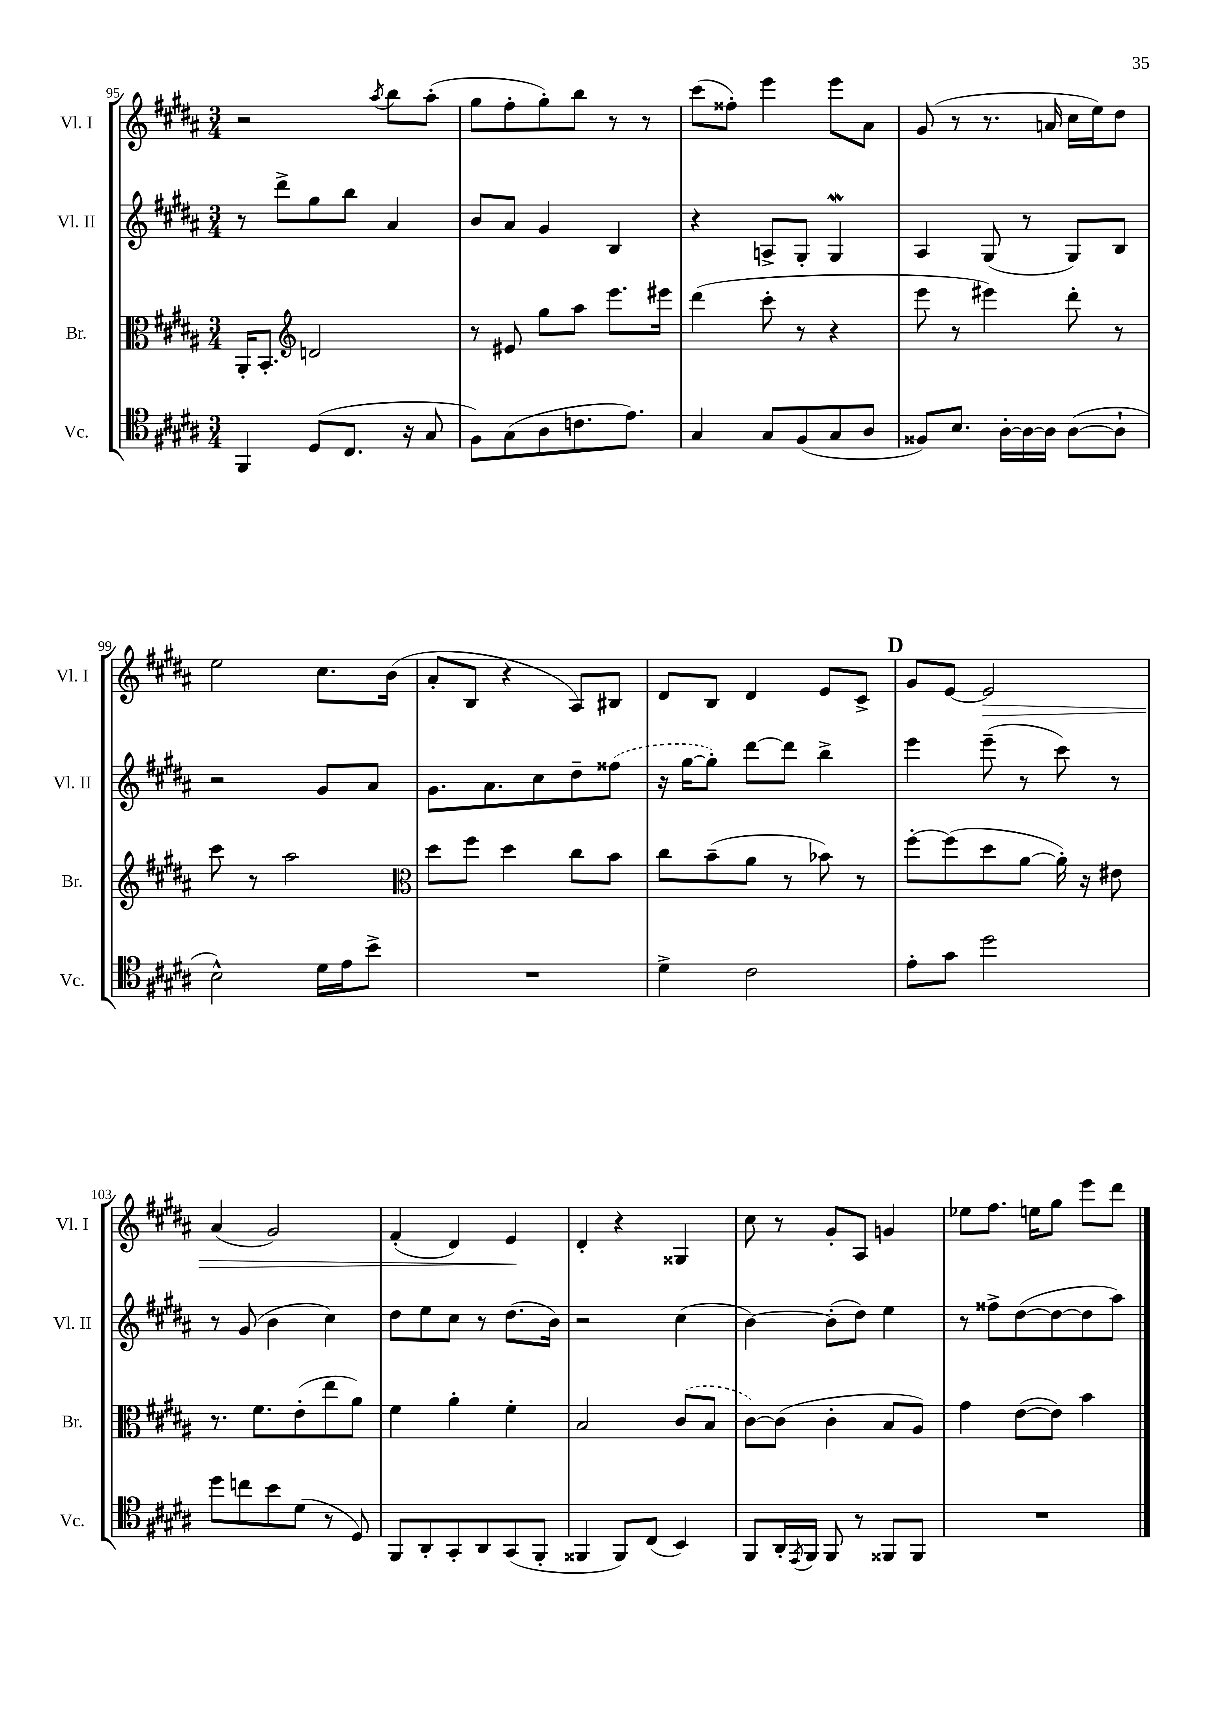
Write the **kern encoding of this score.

**kern	**kern	**kern	**kern	**dynam
*part4	*part3	*part2	*part1	*part1
*staff4	*staff3	*staff2	*staff1	*staff1
*I"Vc.	*I"Br.	*I"Vl. II	*I"Vl. I	*
*I'Vc.	*I'Br.	*I'Vl. II	*I'Vl. I	*
*clefC4	*clefC3	*clefG2	*clefG2	*
*k[f#c#g#d#a#]	*k[f#c#g#d#a#]	*k[f#c#g#d#a#]	*k[f#c#g#d#a#]	*
*M3/4	*M3/4	*M3/4	*M3/4	*
=95	=95	=95	=95	=95
4FF#/	16AA#'/KL	8r	2r	.
.	8.BB'/J	.	.	.
.	.	8ddd#^\L	.	.
*	*clefG2	*	*	*
(8D#/L	2dn/	8gg#\	.	.
8.C#/J	.	8bb\J	.	.
.	.	.	8qaa#/	.
.	.	4a#/	8bb\L	.
16r	.	.	.	.
8G#/	.	.	(8aa#'\J	.
=96	=96	=96	=96	=96
8F#\L)	8r	8b/L	8gg#\L	.
(8G#\	8e#X/	8a#/J	8ff#'\	.
8A#\	8gg#\L	4g#/	8gg#'\)	.
8.cn\	8aa#\J	.	8bb\J	.
.	8.eee\L	4B/	8r	.
8.e\J)	.	.	.	.
.	.	.	8r	.
.	16eee#X\Jk	.	.	.
=97	=97	=97	=97	=97
4G#/	(4ddd#\	4r	(8ccc#\L	.
.	.	.	8ff##X'\J)	.
8G#/L	8ccc#'\	8An^/L	4eee\	.
(8F#/	8r	8G#'/J	.	.
8G#/	4r	4G#W/	8eee\L	.
8A#/J	.	.	8a#\J	.
=98	=98	=98	=98	=98
8F##X/L)	8eee\	4A#/	(8g#/	.
8.B/J	8r	.	8r	.
.	4eee#X\)	(8G#/	8.r	.
[16A#'\LL	.	.	.	.
16A#\_	.	8r	.	.
16A#\JJ]	.	.	16an/	.
([8A#\L	8ddd#'\	8G#/L)	16cc#\LL	.
.	.	.	16ee\J)	.
8A#`\J]	8r	8B/J	8dd#\J	.
!!LO:LB:g=z
=99	=99	=99	=99	=99
2B^^\)	8ccc#\	2r	2ee\	.
.	8r	.	.	.
.	2aa#\	.	.	.
16d#\LL	.	8g#/L	8.cc#\L	.
16e\J	.	.	.	.
8b^\J	.	8a#/J	.	.
.	.	.	(16b\Jk	.
=100	=100	=100	=100	=100
*	*clefC3	*	*	*
2.r	8dd#\L	8.g#\L	8a#'/L	.
.	8ff#\J	.	8B/J	.
.	.	8.a#\	.	.
.	4dd#\	.	4r	.
.	.	8cc#\	.	.
.	8cc#\L	8dd#~\	8A#/L)	.
.	8b\J	(8ff##X\J	8B#X/J	.
=101	=101	=101	=101	=101
4d#^\	8cc#\L	16r	8d#/L	.
.	.	[16gg#\KL	.	.
.	(8b~\	8gg#'\J])	8B/J	.
2c#\	8a#\J	[8ddd#\L	4d#/	.
.	8r	8ddd#\J]	.	.
.	8b-X\)	4bb^\	8e/L	.
.	8r	.	8c#^/J	.
!!LO:REH:place=s1:t=D
=102	=102	=102	=102	=102
8e'\L	[8ff#'\L	4eee\	8g#/L	.
8g#\J	(8ff#\]	.	[8e/J	.
!	!	!	!	!LO:HP:b
2dd#\	8dd#\	(8eee~\	2e/]	>
.	[8a#\J	8r	.	.
.	16a#'\])	8ccc#\)	.	.
.	16r	.	.	.
.	8e#X\	8r	.	.
!!LO:LB:g=z
=103	=103	=103	=103	=103
8dd#\L	8.r	8r	(4a#/	.
8ccn\	.	(8g#/	.	.
.	8.f#\L	.	.	.
8b\	.	4b\	2g#/)	.
(8d#\J	(8e'\	.	.	.
8r	8ee\	4cc#\)	.	.
8D#/)	8a#\J)	.	.	.
=104	=104	=104	=104	=104
8FF#/L	4f#\	8dd#\L	(4f#'/	.
8AA#'/	.	8ee\	.	.
8GG#'/	4a#'\	8cc#\J	4d#/)	.
8AA#/	.	8r	.	.
(8GG#/	4f#'\	(8.dd#\L	4e/	.
8FF#'/J	.	.	.	.
.	.	16b\Jk)	.	.
.	.	.	.	]
=105	=105	=105	=105	=105
4FF##X/	2B/	2r	4d#'/	.
8FF##/L)	.	.	4r	.
(8C#/J	.	.	.	.
4BB/)	(8c#/L	(4cc#\	4G##X/	.
.	8B/J	.	.	.
=106	=106	=106	=106	=106
8FF#/L	[8c#\L)	[4b\)	8cc#\	.
16AA#'/L	(8c#\J]	.	8r	.
8qEE/	.	.	.	.
16FF#/JJ	.	.	.	.
8FF#/	4c#'\	(8b'\L]	8g#'/L	.
8r	.	8dd#\J)	8A#/J	.
8FF##X/L	8B/L	4ee\	4gn/	.
8FF##/J	8A#/J)	.	.	.
=107	=107	=107	=107	=107
2.r	4g#\	8r	8ee-X\L	.
.	.	8ff##X^\L	8.ff#\J	.
.	([8e\L	([8dd#\	.	.
.	.	.	16een\KL	.
.	8e\J])	8dd#\_	8gg#\J	.
.	4b\	8dd#\]	8eee\L	.
.	.	8aa#\J)	8ddd#\J	.
==	==	==	==	==
*-	*-	*-	*-	*-
